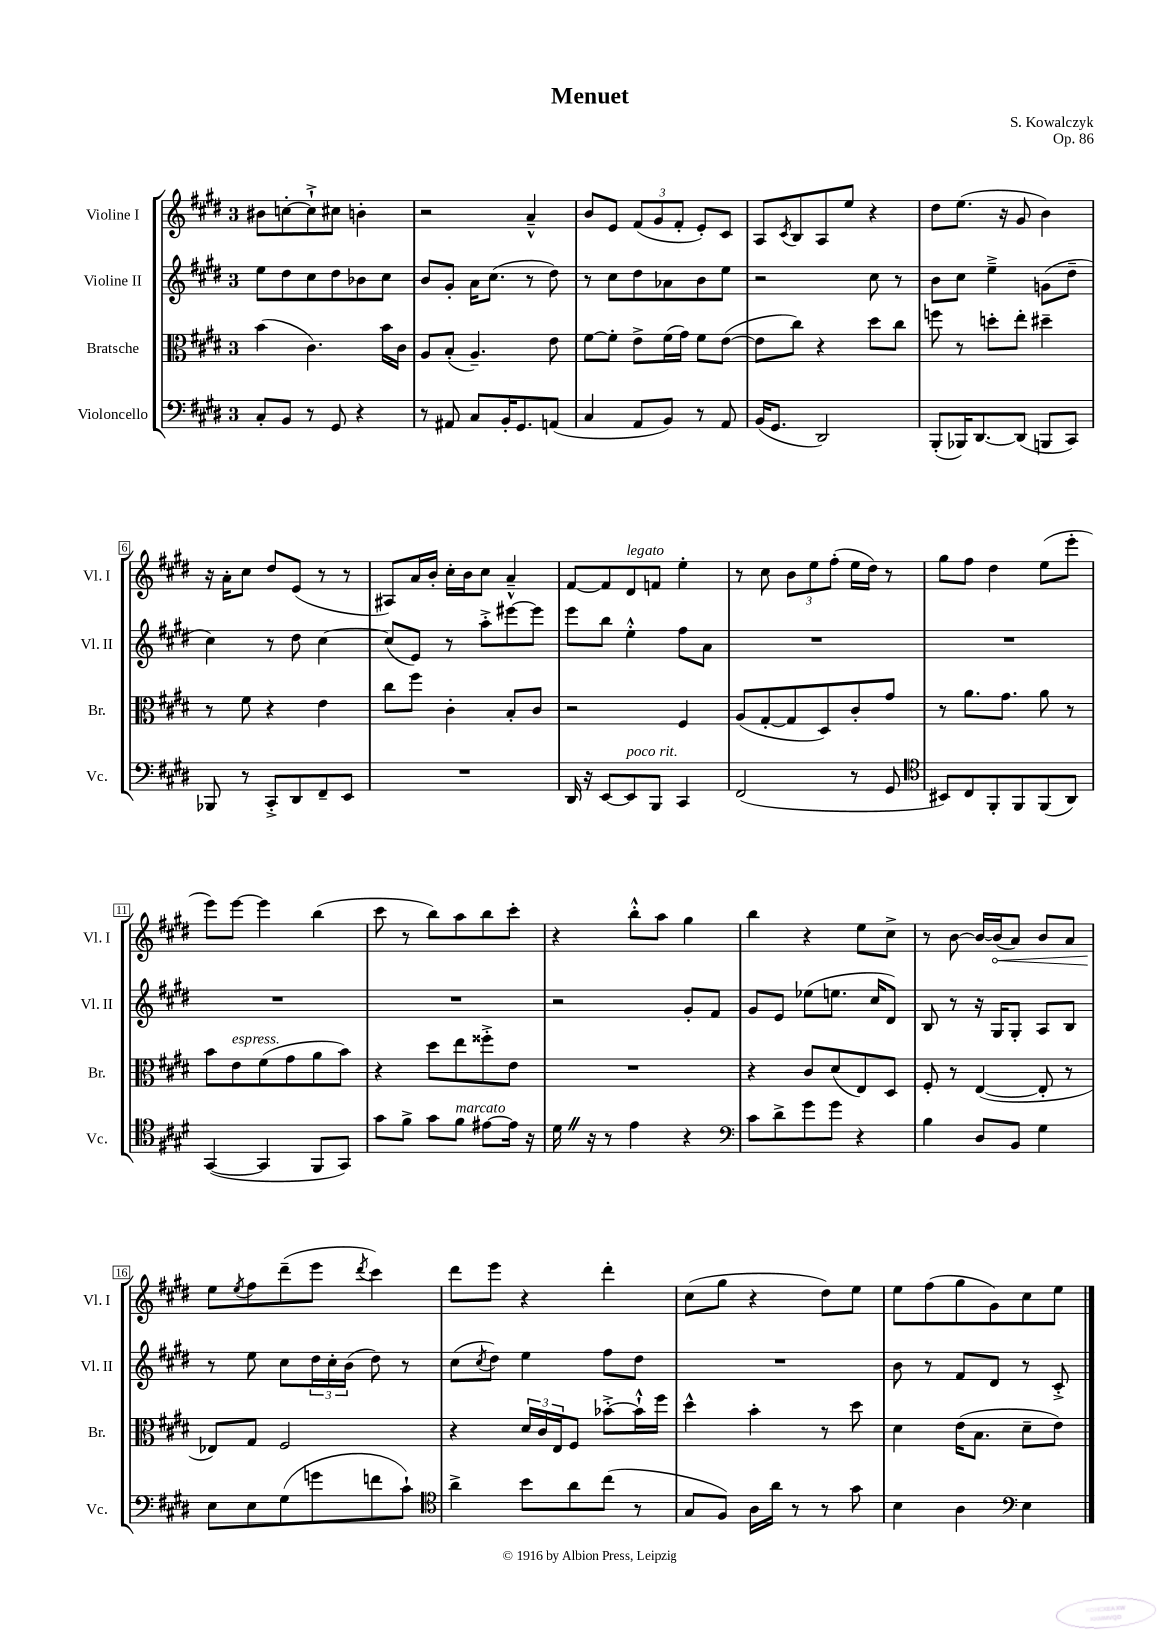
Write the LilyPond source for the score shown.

\header { title = "Menuet" composer = "S. Kowalczyk" opus = "Op. 86" }
<<
\new StaffGroup <<
\new Staff = "s0" \with { instrumentName = "Violine I" shortInstrumentName = "Vl. I" } {
    \clef treble \key e \major \once \override Staff.TimeSignature.style = #'single-digit \time 3/4
    bis'8 c''8~-. c''8-!-> cis''8 b'4-. |
    r2 a'4---^ |
    b'8 e'8 \tuplet 3/2 { fis'8( gis'8 fis'8-. } e'8-.) cis'8 |
    a8 \acciaccatura { cis'8 } b8 a8 e''8 r4 |
    dis''8 e''8.( r16 gis'8 b'4) |
    r16 a'16-. cis''8 dis''8 e'8( r8 r8 |
    ais8) a'16 b'16-. cis''16-. b'16 cis''8 a'4---^ |
    fis'8~ fis'8 dis'8^\markup { \italic "legato" } f'8 e''4-. |
    r8 cis''8 \tuplet 3/2 { b'8 e''8 fis''8-.( } e''16 dis''16) r8 |
    gis''8 fis''8 dis''4 e''8( e'''8-. |
    e'''8) e'''8~ e'''4 b''4( |
    cis'''8 r8 b''8) a''8 b''8 cis'''8-. |
    r4 b''8-.-^ a''8 gis''4 |
    b''4 r4 e''8 cis''8-> |
    r8 b'8~ b'16~ \once \override Hairpin.circled-tip = ##t b'16\<( a'8) b'8 a'8 |
    e''8\! \acciaccatura { e''8 } fis''8 dis'''8--( e'''8 \acciaccatura { dis'''8 } cis'''4) |
    dis'''8 e'''8 r4 dis'''4-. |
    cis''8( gis''8 r4 dis''8) e''8 |
    e''8 fis''8( gis''8 gis'8) cis''8 e''8 \bar "|." |
}
\new Staff = "s1" \with { instrumentName = "Violine II" shortInstrumentName = "Vl. II" } {
    \clef treble \key e \major \once \override Staff.TimeSignature.style = #'single-digit \time 3/4
    e''8 dis''8 cis''8 dis''8 bes'8 cis''8 |
    b'8 gis'8-. a'16 cis''8.( r8 dis''8) |
    r8 cis''8 dis''8 aes'8 b'8 e''8 |
    r2 cis''8 r8 |
    b'8 cis''8 e''4---> g'8( dis''8-- |
    cis''4) r8 dis''8 cis''4~ |
    cis''8( e'8) r8 a''8-.-> eis'''8~ eis'''8 |
    e'''8 b''8 e''4-.-^ fis''8 a'8 |
    R2. |
    R2. |
    R2. |
    R2. |
    r2 gis'8-. fis'8 |
    gis'8 e'8 ees''8( e''8. cis''16 dis'8) |
    b8 r8 r16 gis16 gis8-. a8 b8 |
    r8 e''8 cis''8 \tuplet 3/2 { dis''16 cis''16-. b'16( } dis''8) r8 |
    cis''8( \acciaccatura { cis''8 } dis''8) e''4 fis''8 dis''8 |
    R2. |
    b'8 r8 fis'8 dis'8 r8 cis'8-.-> \bar "|." |
}
\new Staff = "s2" \with { instrumentName = "Bratsche" shortInstrumentName = "Br." } {
    \clef alto \key e \major \once \override Staff.TimeSignature.style = #'single-digit \time 3/4
    b'4( cis'4.) b'16 cis'16 |
    a8 b8-.( a4.--) e'8 |
    fis'8~ fis'8-. e'8-> fis'16( gis'16) fis'8 e'8~( |
    e'8 cis''8) r4 dis''8 cis''8 |
    f''8 r8 d''8-. e''8-. dis''4-- |
    r8 fis'8 r4 e'4 |
    cis''8 fis''8 cis'4-. b8-. cis'8 |
    r2 fis4 |
    a8( gis8~-. gis8 dis8) cis'8-. gis'8 |
    r8 a'8. gis'8. a'8 r8 |
    b'8 e'8^\markup { \italic "espress." } fis'8( gis'8 a'8 b'8) |
    r4 dis''8 e''8 fisis''8-.-> e'8 |
    R2. |
    r4 cis'8 dis'8( e8) dis8 |
    fis8-. r8 e4~( e8-. r8 |
    ees8) gis8 fis2 |
    r4 \tuplet 3/2 { dis'16 cis'16 e16 } fis8 bes'8~-.-> bes'16-!-^ fis''16 |
    dis''4-^ b'4-. r8 dis''8 |
    dis'4 e'16( b8. dis'8-- e'8) \bar "|." |
}
\new Staff = "s3" \with { instrumentName = "Violoncello" shortInstrumentName = "Vc." } {
    \clef bass \key e \major \once \override Staff.TimeSignature.style = #'single-digit \time 3/4
    cis8-. b,8 r8 gis,8 r4 |
    r8 ais,8 cis8 b,16-. gis,8. a,8( |
    cis4 a,8 b,8) r8 a,8 |
    b,16( gis,8. dis,2) |
    b,,8-.( bes,,16) dis,8.~ dis,8( b,,8 cis,8) |
    bes,,8 r8 cis,8-.-> dis,8 fis,8-- e,8 |
    R2. |
    dis,16 r16 e,8~ e,8^\markup { \italic "poco rit." } b,,8 cis,4 |
    fis,2( r8 gis,8 |
    \clef tenor bis,8) cis8 fis,8-. fis,8 fis,8( a,8) |
    gis,4~( gis,4 fis,8 gis,8) |
    gis'8 fis'8-> gis'8 fis'8^\markup { \italic "marcato" } eis'8~ eis'16 r16 |
    dis'16 \once \override BreathingSign.text = \markup { \musicglyph "scripts.caesura.straight" } \breathe r16 r8 e'4 r4 |
    \clef bass cis'8 dis'8-> gis'8 gis'8 r4 |
    b4 dis8 b,8 gis4 |
    e8 e8 gis8( g'8 f'8 cis'8-!) |
    \clef tenor a'4-> b'8 a'8 cis''8( r8 |
    gis8 fis8) a16 a'16 r8 r8 gis'8 |
    b4 a4 \clef bass e4 \bar "|." |
}
>>
>>
\layout { \context { \Score \override BarNumber.stencil = #(make-stencil-boxer 0.1 0.3 ly:text-interface::print) } }
